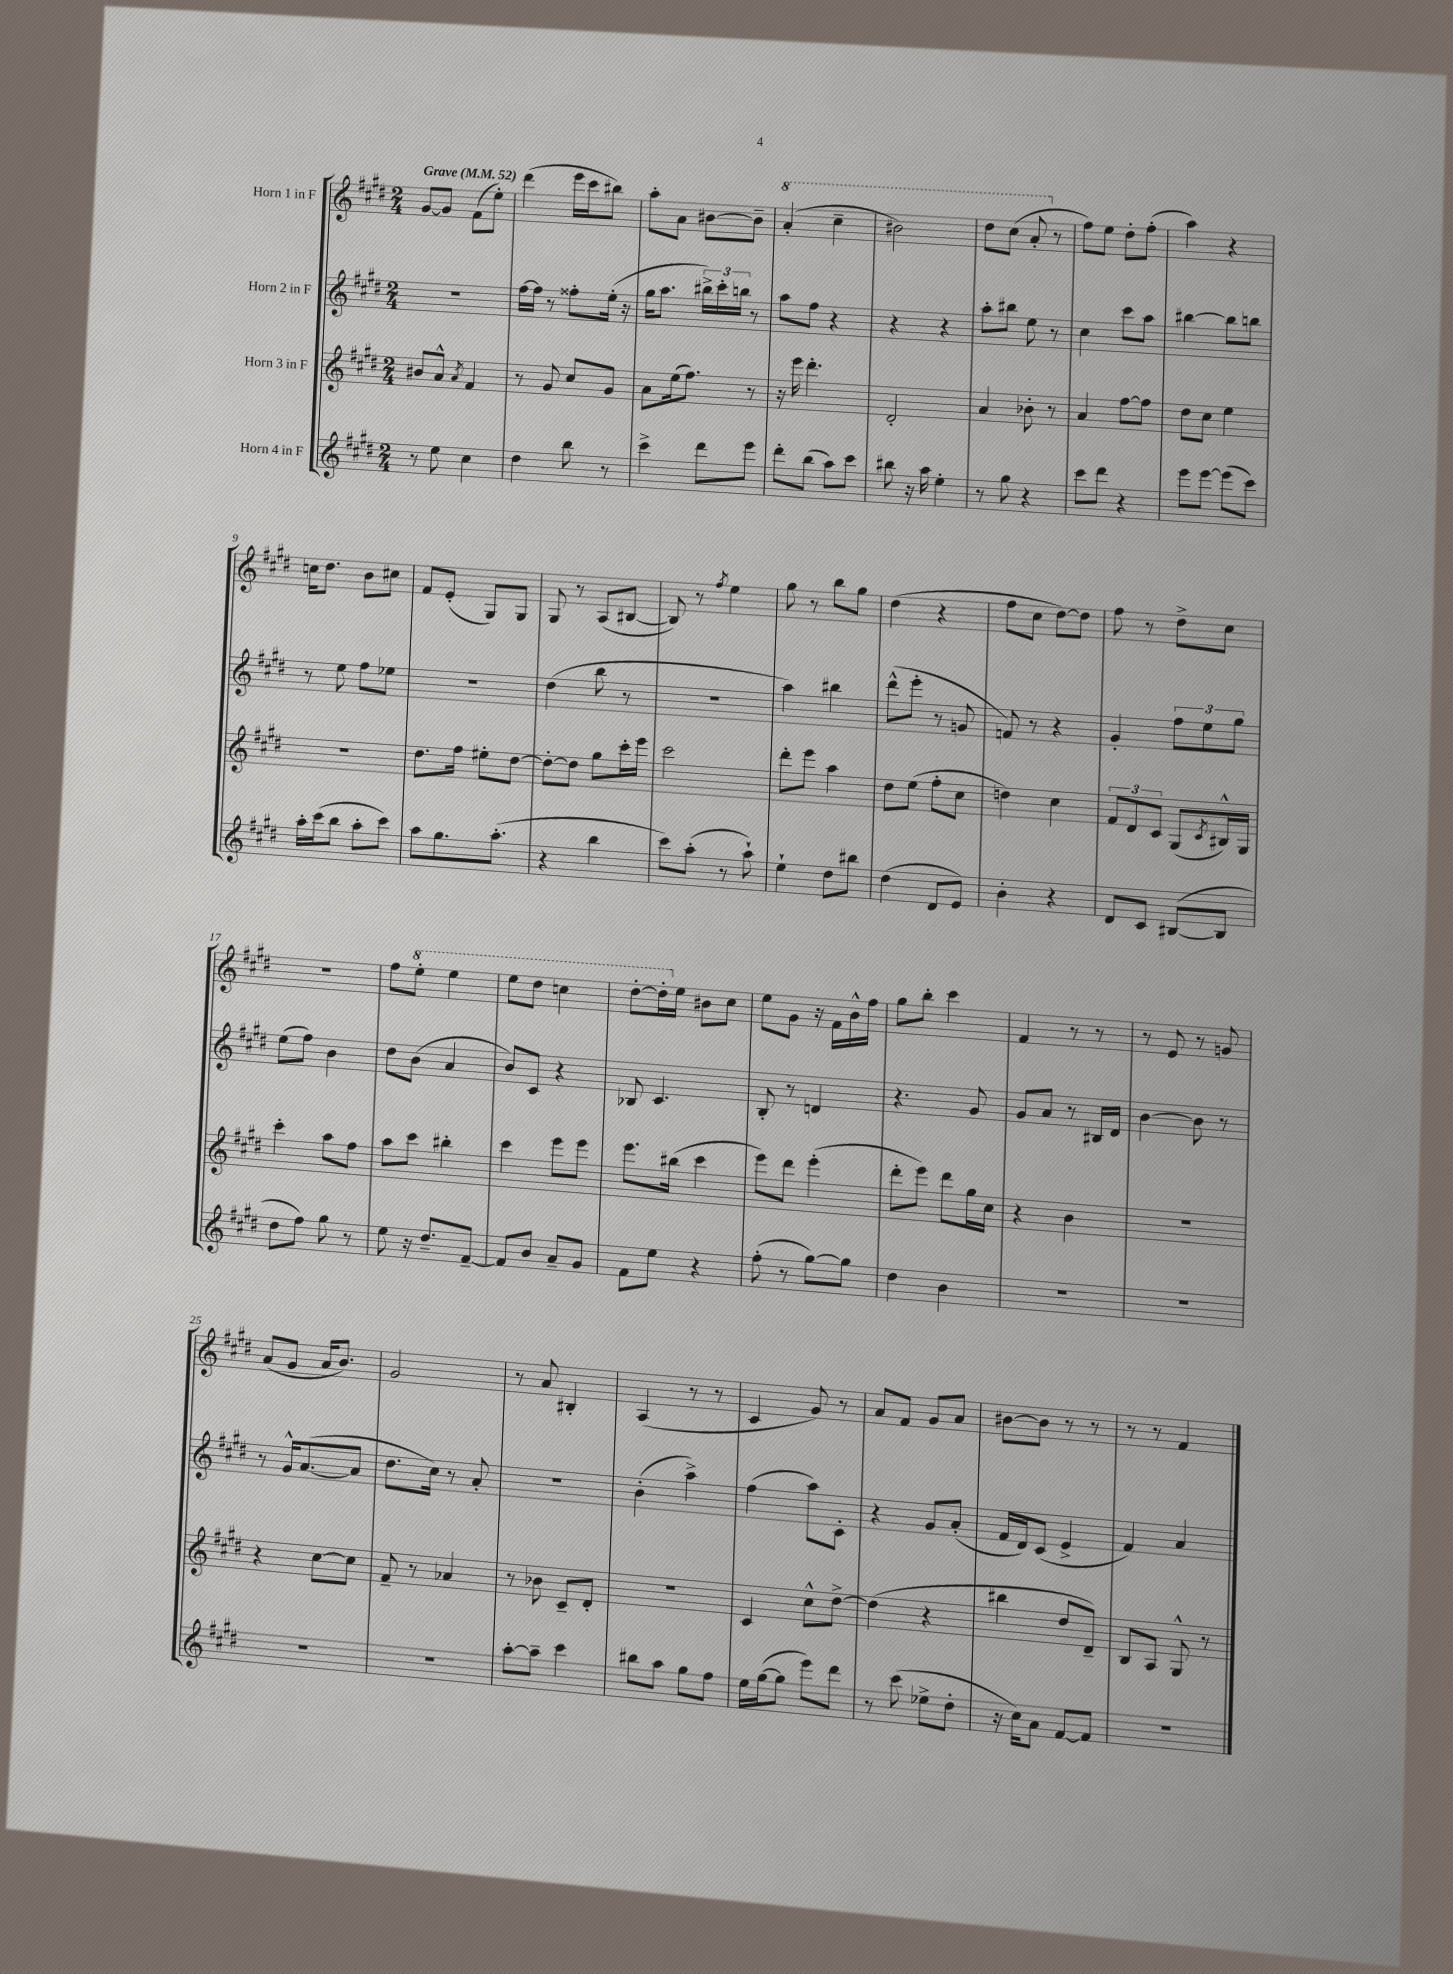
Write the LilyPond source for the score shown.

<<
\new StaffGroup <<
\new Staff = "s0" \with { instrumentName = "Horn 1 in F" } {
    \clef treble \key e \major \numericTimeSignature \time 2/4 \tempo "Grave" 4 = 52
    gis'8~ gis'8 fis'8( e''8-.) |
    dis'''4( e'''16 cis'''16 bis''8) |
    a''8-. a'8 bis'8~ bis'8-- |
    \ottava #1 a''4-.( cis'''4-- |
    bis''2) |
    dis'''8 cis'''8( a''8-. \ottava #0 r8 |
    fis''8) e''8 dis''8-. fis''8-.( |
    a''4) r4 |
    c''16 dis''8. b'8 cis''8 |
    fis'8 e'8-.( gis8) gis8 |
    gis8 r8 a8( bis8~ |
    bis8) r8 \acciaccatura { fis''8 } e''4 |
    gis''8 r8 b''8 gis''8 |
    dis''4( r4 |
    fis''8 cis''8 dis''8~) dis''8 |
    fis''8 r8 dis''8-> cis''8 |
    R2 |
    fis''8 \ottava #1 e'''8-. e'''4 |
    e'''8 dis'''8 c'''4 |
    dis'''8~-. dis'''16-. \ottava #0 e''16 bis'8 cis''8 |
    e''8 gis'8 r16 fis'16 b'16-^ fis''16 |
    gis''8 b''8-. cis'''4 |
    fis'4 r8 r8 |
    r8 e'8 r8 g'8 |
    a'8( gis'8 a'16 b'8.) |
    gis'2 |
    r8 a'8 bis4-. |
    a4( r8 r8 |
    cis'4 gis'8) r8 |
    a'8 fis'8 gis'8 a'8 |
    bis'8~ bis'8 r8 r8 |
    r8 r8 fis'4 \bar "|." |
}
\new Staff = "s1" \with { instrumentName = "Horn 2 in F" } {
    \clef treble \key e \major \numericTimeSignature \time 2/4
    r2 |
    fis''16~ fis''16 r8 fisis''8-. e''16-.( r16 |
    gis''16 a''8. \tuplet 3/2 { bis''16->) cis'''16-. b''16 } r8 |
    a''8 fis''8 r4 |
    r4 r4 |
    a''8-. bis''8 e''8 r8 |
    cis''4 cis'''8 a''8 |
    bis''4~ bis''8 b''8 |
    r8 e''8 fis''8 ees''8 |
    r2 |
    dis''4( b''8 r8 |
    R2 |
    a''4) bis''4 |
    dis'''8-^( e'''8-. r8 g'8 |
    f'8) r8 r4 |
    gis'4-. \tuplet 3/2 { fis''8 e''8 gis''8 } |
    e''8( fis''8) b'4 |
    dis''8 b'8( a'4 |
    b'8) cis'8 r4 |
    bes8 cis'4. |
    b8-. r8 d'4 |
    r4. gis'8 |
    gis'8 a'8 r8 bis16 dis'16 |
    b'4~ b'8 r8 |
    r8 gis'16-^ a'8.~( a'8 |
    dis''8. cis''16) r8 a'8-. |
    R2 |
    b'4-.( a''4->) |
    fis''4( a''8) cis'8-. |
    r4 gis'8 a'8-.( |
    fis'16 dis'16) cis'8( e'4-> |
    fis'4) a'4 \bar "|." |
}
\new Staff = "s2" \with { instrumentName = "Horn 3 in F" } {
    \clef treble \key e \major \numericTimeSignature \time 2/4
    bis'8 a'8-^ \acciaccatura { a'8 } fis'4 |
    r8 gis'8 cis''8 gis'8 |
    a'8 e''16( fis''8.) r8 |
    r16 e'''16 dis'''4.-. |
    dis'2-. |
    a'4 bes'8-. r8 |
    a'4 fis''8~ fis''8 |
    dis''8 cis''8 e''4 |
    R2 |
    dis''8. fis''16 eis''8-. dis''8~ |
    dis''8~-. dis''8 gis''8 cis'''16-. e'''16 |
    cis'''2 |
    dis'''8-. e'''8 a''4 |
    dis''8 e''8( fis''8-. cis''8 |
    d''4) cis''4 |
    \tuplet 3/2 { fis'8 dis'8 cis'8 } gis8( \acciaccatura { cis'8 } bis16-^) gis16 |
    cis'''4-. a''8 fis''8 |
    a''8 cis'''8 bis''4-. |
    cis'''4 e'''8 e'''8 |
    e'''8. bis''16( cis'''4 |
    e'''8) dis'''8 e'''4-.( |
    dis'''8-. e'''8) dis'''8 gis''16 cis''16 |
    r4 b'4 |
    R2 |
    r4 cis''8~ cis''8 |
    fis'8-- r8 aes'4 |
    r8 bes'8 cis'8-- dis'8-. |
    R2 |
    cis'4 cis''8-^ dis''8~-> |
    dis''4( r4 |
    bis''4 dis''8 dis'8--) |
    b8 a8 gis8-^ r8 \bar "|." |
}
\new Staff = "s3" \with { instrumentName = "Horn 4 in F" } {
    \clef treble \key e \major \numericTimeSignature \time 2/4
    r8 e''8 cis''4 |
    dis''4 b''8 r8 |
    cis'''4-> dis'''8 e'''8 |
    dis'''8-. b''8( a''8) cis'''8 |
    bis''8 r16 a''16 e''4-. |
    r8 gis''8 r4 |
    cis'''8 dis'''8 r4 |
    e'''8 e'''8~ e'''8( cis'''8) |
    a''16-. cis'''16( b''8 a''8-. cis'''8) |
    a''8 gis''8. a''8.-.( |
    r4 b''4 |
    cis'''8) a''8-.( r8 a''8-!) |
    e''4-! dis''8 bis''8 |
    dis''4( dis'8 e'8) |
    b'4-. r4 |
    dis'8 cis'8 bis8~( bis8 |
    dis''8 fis''8) gis''8 r8 |
    e''8 r16 dis''8.-- fis'8~-- |
    fis'8 b'8 a'8-- gis'8 |
    fis'8 e''8 r4 |
    fis''8-.( r8 gis''8~) gis''8 |
    dis''4 b'4 |
    R2 |
    R2 |
    R2 |
    R2 |
    a''8~-. a''8-- cis'''4 |
    bis''8 a''8 gis''8 fis''8 |
    e''16 gis''16~( gis''8 e'''8) dis'''8 |
    r8 cis'''8( ees''8-> dis''8-. |
    r16 cis''16) a'8 fis'8~ fis'8 |
    r2 \bar "|." |
}
>>
>>
